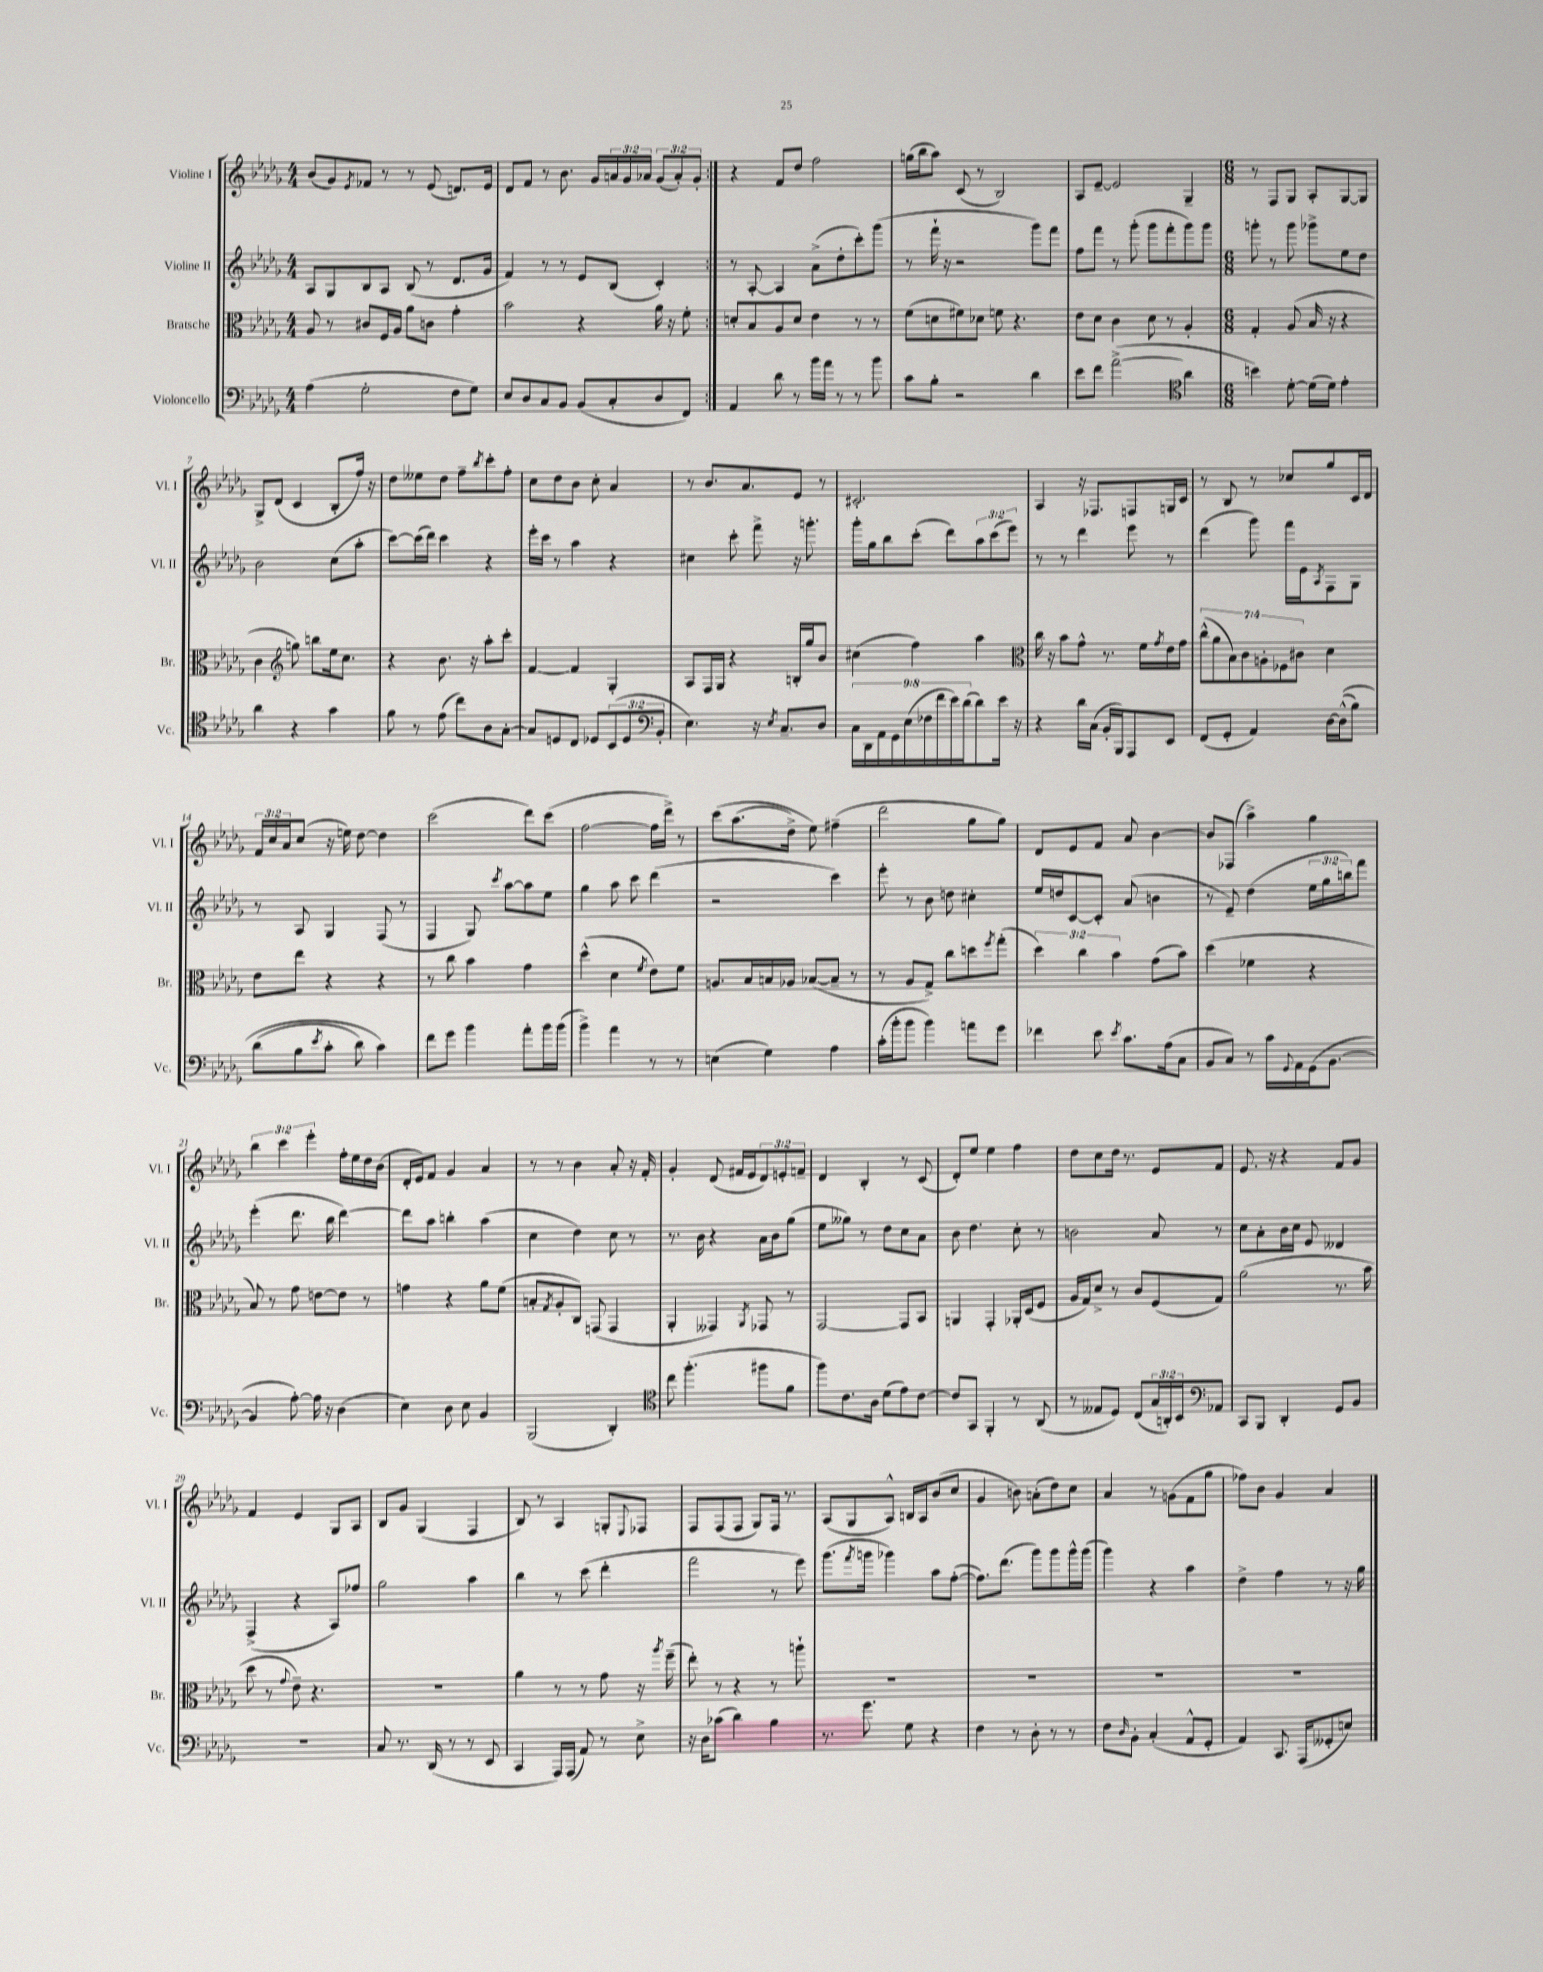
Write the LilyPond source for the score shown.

<<
\new StaffGroup <<
\new Staff = "s0" \with { instrumentName = "Violine I" shortInstrumentName = "Vl. I" } {
    \clef treble \key des \major \numericTimeSignature \time 4/4 \override Staff.TupletNumber.text = #tuplet-number::calc-fraction-text
    \repeat volta 2 { bes'8( ges'8) \acciaccatura { ees'8 } fes'8 r8 r8 ees'8( d'8.) ees'16 |
    des'8 f'8 r8 bes'8. ges'16 \tuplet 3/2 { a'16 ges'16 aes'16 } \tuplet 3/2 { ges'8( aes'8-.) ges'8-. } | }
    r4 f'8 des''8 f''2 |
    g''16( bes''16 aes''8) c'8( r8 bes2) |
    aes8 ees'8~-- ees'2 ges4-- |
    \numericTimeSignature \time 6/8 r8 f8 ges8 aes8-. ges8~ ges8 |
    ges8-> des'8( c'4 bes8-. f''16) r16 |
    des''8 eeses''8 des''8 f''8-- \acciaccatura { bes''8 } c'''8-. f''8-. |
    c''8 des''8 bes'8 c''8-. aes'4 |
    r8 bes'8. aes'8. ees'8 r8 |
    cis'2.-. |
    aes4 r16 fes8. f8 g16 c'16 |
    r8 bes8 r8 ces''8 ges''8 c'16 des'16 |
    \tuplet 3/2 { f'16 c''16 aes'16 } c''8( r16 e''16) des''8~ des''4 |
    c'''2( des'''8) c'''8( |
    f''2~ f''16 des'''16->) r8 |
    c'''8\( aes''8.( des''16->) ees''8\) fis''4--( |
    des'''2 ges''8 ges''8) |
    des'8 ees'8 f'8 aes'8 bes'4~ |
    bes'8 fes8( aes''4->) ges''4 |
    \tuplet 3/2 { bes''4 c'''4 ees'''4-. } f''16-. ees''16 des''16 bes'16( |
    des'16-. ees'16) f'8 ges'4 aes'4 |
    r8 r8 bes'4 aes'8-. r16 f'16-. |
    ges'4-. des'8( fis'16 ees'16 \tuplet 3/2 { des'8) e'8-. f'8-- } |
    des'4 bes4-. r8 c'8( |
    des'8-.) ees''8 ees''4 f''4 |
    des''8 c''8 des''16 r8. ees'8 f'8 |
    ees'8. r16 r4 f'8 ges'8 |
    f'4 ees'4 ges8 aes8 |
    bes8 ges'8 ges4( f4 |
    bes8) r8 aes4 g8-. \appoggiatura { ees8 } fes8 |
    f8 f8( f8 ges8) f16 r8. |
    aes8( ges8 aes8-^) b16 aes16 bes'8( c''8 |
    ges'4 b'8) a'8-.( des''8) c''8 |
    aes'4 r8 g'8( f'8 ges''8 |
    fes''8) bes'8 ges'4 aes'4 \bar "|." |
}
\new Staff = "s1" \with { instrumentName = "Violine II" shortInstrumentName = "Vl. II" } {
    \clef treble \key des \major \numericTimeSignature \time 4/4 \override Staff.TupletNumber.text = #tuplet-number::calc-fraction-text
    \repeat volta 2 { aes8 ges8 bes8 aes8 bes8( r8 des'8. ges'16 |
    f'4) r8 r8 ees'8 bes8( c'4-.) | }
    r8 aes8~-. aes4 aes'8->( des''8-. c'''8-.) ges'''8( |
    r8 f'''16-! r16 r2 ges'''8) f'''8 |
    f''8 f'''8 r8 ges'''8-.( ges'''8 f'''8-. ges'''8) ges'''8 |
    \numericTimeSignature \time 6/8 g'''8-. r8 g'''8 ges'''8-> ees''8 des''8 |
    bes'2 c''8( aes''8-. |
    c'''8~) c'''16( des'''16) c'''4 r4 |
    ees'''16-. c'''16 r8 aes''4 r4 |
    cis''4 c'''8-. f'''8-> r16 g'''8.-. |
    ges'''16-. ges''16 bes''8 c'''8-.( des'''8) \tuplet 3/2 { aes''8 c'''8( ees'''8) } |
    r8 r8 des'''4 ees'''8 r8 |
    des'''4( ges'''8) f'''16 ees'16 \acciaccatura { aes8 } f8 ges8 |
    r8 aes8 ges4 f8( r8 |
    f4 ges8) \acciaccatura { c'''8 } aes''8~ aes''8 ees''8 |
    ges''4 aes''8 c'''8 des'''4( |
    r2 c'''4) |
    ees'''8-. r8 bes'8 d''8 cis''4-. |
    ees''16 d''16 c'8~ c'8-. aes'8( b'4 |
    r8 ees'8--) des''4( \tuplet 3/2 { ees''16 ges''16 b''16) } f'''8 |
    ees'''4-.( des'''8. bes''16 des'''4~) |
    des'''8 aes''8 b''4-. aes''4( |
    c''4 des''4) c''8 r8 |
    r8. bes'16 r4 aes'16 bes'16 ges''8( |
    ees''8 geses''8) r8 des''8 c''8 aes'8 |
    bes'8 des''4. c''8-. r8 |
    b'2 aes'8 r8 |
    c''8 aes'8-. bes'16 c''16 ees'8 deses'4 |
    f4->( r4 aes8) fes''8 |
    ges''2 aes''4 |
    bes''4 r8 c'''8( des'''4-. |
    f'''2 r8 ees'''8) |
    ges'''8.( \acciaccatura { f'''8 } g'''16 ges'''4) aes''8 f''8~-.( |
    f''8.) des'''8.( ges'''8) ges'''8 ges'''16-^ ges'''16( |
    ges'''4) r4 aes''4 |
    des''4-> f''4 r8 r16 ges''16 \bar "|." |
}
\new Staff = "s2" \with { instrumentName = "Bratsche" shortInstrumentName = "Br." } {
    \clef alto \key des \major \numericTimeSignature \time 4/4 \override Staff.TupletNumber.text = #tuplet-number::calc-fraction-text
    \repeat volta 2 { aes8 r8 cis'8 f16 aes16 aes'8 c'8 ges'4-. |
    bes'2 r4 aes'16 r16 f'8-. | }
    d'8-. bes8 aes8 d'8 ees'4 r8 r8 |
    f'8( d'8 fis'8) des'8 f'8 r4. |
    ees'8 des'8 c'4 des'8 r8 aes4-. |
    \numericTimeSignature \time 6/8 ges4-. aes8( bes16 r16 r4 |
    c'4 \clef treble g''8) b''8 ees''16 c''8. |
    r4 bes'8. r16 aes''8-. c'''8-. |
    f'4~ f'4 ges4-. |
    aes8 f16 ges16 r4 b16-. ges''16 bes'8 |
    cis''4( f''4) aes''4 |
    \clef alto c''16 r16 bes'8 ges'8-^ r8. f'16 \acciaccatura { ges'8 } ees'16 ges'16 |
    \tuplet 7/4 { c''8-^( aes'8 bes8) c'8 a8-. fes8 cis'8 } des'4 |
    ees'8 ees''8 r4 r4 |
    r8 c''8 bes'4 ges'4 |
    des''4-^( des'4 \acciaccatura { f'8 } ees'8) f'8 |
    a8. bes16 b16 aes16 bes8~( bes8-- r8 |
    r8 aes8 ges8->) c''8 d''8 \acciaccatura { f''8 } ges''8-.( |
    \tuplet 3/2 { des''4) c''4 bes'4 } ges'8( bes'8) |
    des''4( fes'4 r4 |
    bes8) r8 ges'8 e'8~ e'8 r8 |
    g'4 r4 aes'8 f'8( |
    b8-. \acciaccatura { ges8 } aes8-. c8) g,8( g,4 |
    aes,4-. geses,4) \acciaccatura { aes,8 } ges,8 r8 |
    ges,2~ ges,8 bes,8 |
    a,4 ges,4-. aes,16-. des16( f8 |
    aes16 ges16) des'8-> r8 c'8 f8( ges8) |
    aes'2( r8. bes'16 |
    des''8 r8 \appoggiatura { ges'8 } ees'8--) r4. |
    R2. |
    aes'4 r8 r8 ges'8 r16 \acciaccatura { aes''8 } f''16--( |
    ees''8-.) r8 r4 r8 a''8-! |
    R2. |
    R2. |
    R2. |
    R2. \bar "|." |
}
\new Staff = "s3" \with { instrumentName = "Violoncello" shortInstrumentName = "Vc." } {
    \clef bass \key des \major \numericTimeSignature \time 4/4 \override Staff.TupletNumber.text = #tuplet-number::calc-fraction-text
    \repeat volta 2 { aes4( ges2-. f8 ges8) |
    ees8 des8 c8 bes,8 bes,8( c8-. des8 f,8) | }
    aes,4 des'8 r8 bes'16 aes'16 r8 r8 bes'8 |
    c'8 bes8-. r2 des'4 |
    ees'8 f'8 aes'2~->( aes'4 |
    \numericTimeSignature \time 6/8 \clef tenor b'4) des'8~-. des'16( des'16) ees'4-. |
    aes'4 r4 ges'4 |
    f'8 r8 ees'8( c''8) aes8 ges8~-. |
    ges8 d8 c8 des8 \tuplet 3/2 { bes,8( des8 bes,8-. } |
    \clef bass ees4.) r16 \acciaccatura { ees8 } c8.-- des8 |
    \tuplet 9/8 { c16 des,16 aes,16 ges,16 ees16( fes16 f'16 ees'16) des'16( } des'8) ees'16 r16 |
    r4 des'16 c16( bes,16-. bes,,16) aes,,8 ees,8 |
    f,8( ges,8-. aes,4) des16~ des16-^(\( bes8) |
    des'8( bes8 \acciaccatura { ees'8 } c'8-. des'8) c'4\) |
    f'8 ges'8 bes'4 aes'8-. bes'16 bes'16( |
    bes'4->) aes'4 r8 r8 |
    e4( ges4) aes4 |
    c'16-.( bes'16-. bes'8 bes'4) a'8 ges'8 |
    fes'4 ees'8 \acciaccatura { ees'8 } c'8. aes16( c8 |
    bes,8 c8) r8 c'16 \appoggiatura { ges,8 } aes,16 ges,16( bes,8.~ |
    bes,4 aes8~-.) aes16 r16 des4( |
    ees4) des8 ees8 bes,4 |
    bes,,2( des,4-.) |
    \clef tenor c''8 f''4.-.( fis''8 f'8 |
    f''8) c'8. aes16 des'8( ees'8) c'8~ |
    c'8 ges,8 f,4-. r8 aes,8( |
    r8 eeses8 des8) c8( \tuplet 3/2 { ges16 a,16-.) bes,16 } aes,8 |
    \clef bass c,8 bes,,8 des,4-. ges,8 bes,8 |
    R2. |
    c8 r8. des,16( r8 r8 ees,8 |
    c,4 aes,,16) aes,,16( aes,8) r8 ees8-> |
    r16 des16 ces'8( des'4) bes4 |
    r8. ges'8. ges8 r4 |
    f4 r8 des8-. r8 r8 |
    f8 \grace { des16 } bes,8-. c4-.( aes,8-^ ges,8-. |
    aes,4) c,8. aes,,16( geses,8-. e8) \bar "|." |
}
>>
>>
